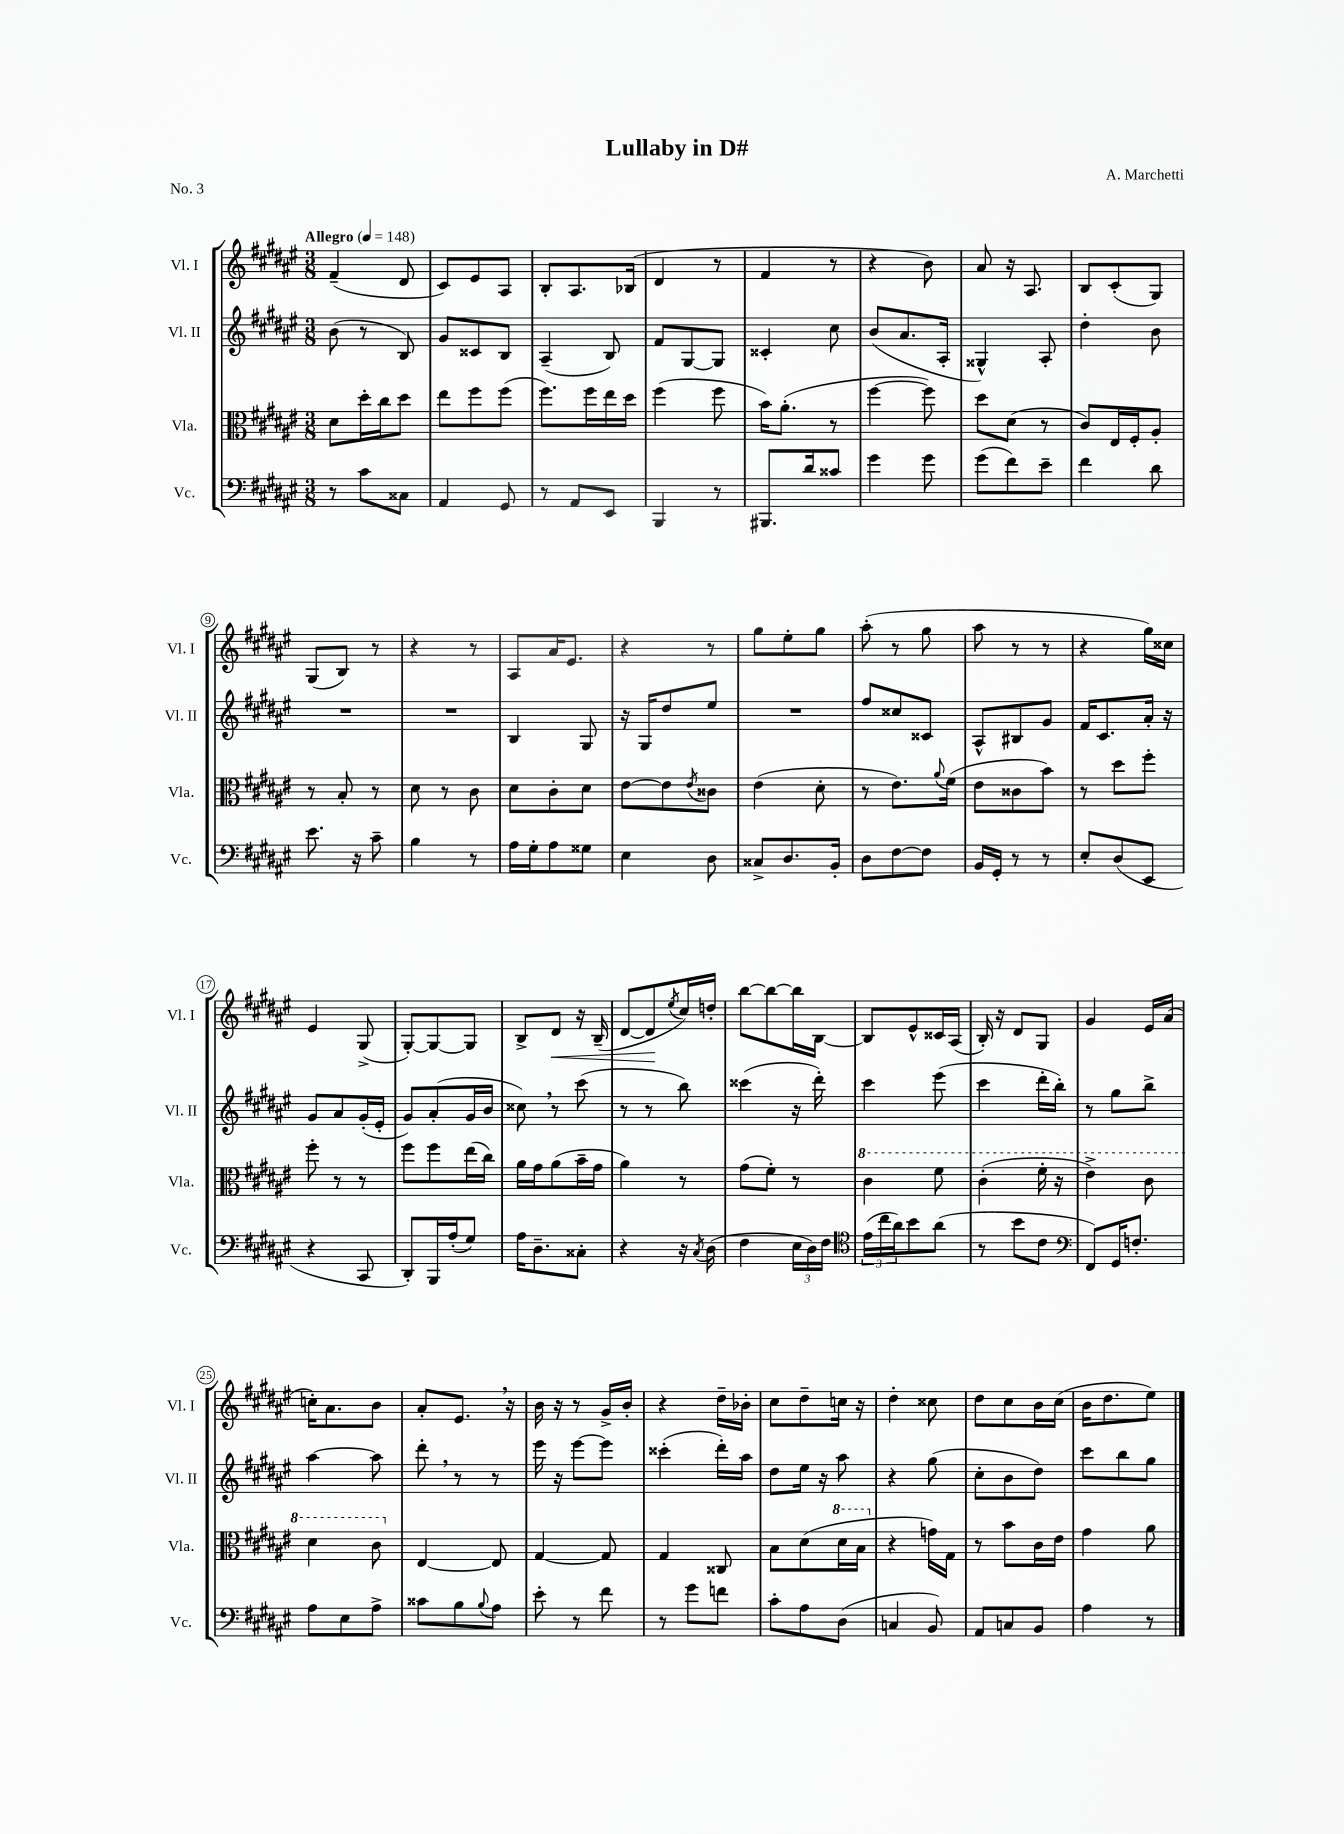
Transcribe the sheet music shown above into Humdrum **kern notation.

**kern	**kern	**kern	**kern
*staff4	*staff3	*staff2	*staff1
*clefF4	*clefC3	*clefG2	*clefG2
*k[f#c#g#d#a#e#]	*k[f#c#g#d#a#e#]	*k[f#c#g#d#a#e#]	*k[f#c#g#d#a#e#]
*M3/8	*M3/8	*M3/8	*M3/8
*MM148	*MM148	*MM148	*MM148
8r	8d#	(8b	(4f#~
8c#	16dd#'	8r	.
.	16cc#	.	.
8C##	8dd#	8B)	8d#
=	=	=	=
4AA#	8ee#	8g#	8c#)
.	8ff#	8c##	8e#
8GG#	(8ff#	8B	8A#
=	=	=	=
8r	8.ff#)	(4A#~	8B'
8AA#	.	.	8.A#
.	16ff#	.	.
8EE#	16ee#	8B)	.
.	16dd#	.	(16B-
=	=	=	=
4BBB	(4ff#	8f#	4d#
.	.	[8G#	.
8r	8ff#	8G#]	8r
=	=	=	=
8.BBB#	16b)	4c##'	4f#
.	(8.a#'	.	.
16d#	.	.	.
8c##	8r	8cc#	8r
=	=	=	=
4g#	[4ff#	(8b	4r
.	.	8.a#	.
8g#	8ff#])	.	8b)
.	.	16A#'	.
=	=	=	=
(8g#	8dd#	4G##^^)	8a#
8f#)	(8d#	.	16r
.	.	.	8.A#
8e#~	8r	8A#'	.
=	=	=	=
4f#	8c#)	4dd#'	8B
.	16E#	.	(8c#'
.	16F#'	.	.
8d#	8A#'	8b	8G#)
=	=	=	=
8.e#	8r	4.r	(8G#
.	8B'	.	8B)
16r	.	.	.
8c#~	8r	.	8r
=	=	=	=
4B	8d#	4.r	4r
.	8r	.	.
8r	8c#	.	8r
=	=	=	=
16A#	8d#	4B	8A#
16G#'	.	.	.
8A#	8c#'	.	16a#
.	.	.	8.e#
8G##	8d#	8G#	.
=	=	=	=
4E#	[8e#	16r	4r
.	.	16G#	.
.	8e#]	8dd#	.
.	8qe#	.	.
8D#	8c##	8ee#	8r
=	=	=	=
8C##^	(4e#	4.r	8gg#
8.D#	.	.	8ee#'
.	8d#'	.	8gg#
16BB'	.	.	.
=	=	=	=
8D#	8r	8ff#	(8aa#'
[8F#	8.e#)	8cc##	8r
8F#]	.	8c##	8gg#
.	8qqa#	.	.
.	(16f#	.	.
=	=	=	=
16BB	8e#	8A#^^	8aa#
16GG#'	.	.	.
8r	8c##	8B#	8r
8r	8b)	8g#	8r
=	=	=	=
8E#'	8r	16f#	4r
.	.	8.c#	.
(8D#	8dd#	.	.
8EE#	8ff#'	16a#'	16gg#)
.	.	16r	16cc##
=	=	=	=
4r	8ff#'	8g#	4e#
.	8r	8a#	.
8CC#	8r	(16g#'	(8G#^
.	.	16e#'	.
=	=	=	=
8DD#')	8ff#	8g#)	[8G#')
16BBB	8ff#	(8a#'	8G#_
(16A#'	.	.	.
8G#)	(16ee#	16g#	8G#]
.	16cc#)	16b	.
=	=	=	=
16A#	16a#	8cc##)	8B^
8.D#~	16g#	.	.
.	(8a#	8r	8d#
8C##'	16b~	(8ccc#	16r
.	16g#	.	(16B~
=	=	=	=
4r	4a#)	8r	[8d#
.	.	8r	8d#]
.	.	.	8qee#
16r	8r	8bb)	16cc#)
8qC#	.	.	.
(16D#	.	.	16dd'
=	=	=	=
4F#	(8g#	(4ccc##	[8bb
.	8f#')	.	8bb_
24E#	8r	16r	16bb]
24D#)	.	.	.
.	.	16ddd#')	[16B
24F#	.	.	.
=	=	=	=
*clefC4	*	*	*
(24e#	4cc#	4ccc#	8B]
24cc#	.	.	.
24a#)	.	.	.
8b	.	.	8e#^^
(8a#	8ff#	(8eee#	16c##
.	.	.	(16A#
=	=	=	=
8r	(4cc#'	4ccc#	16B')
.	.	.	16r
8b	.	.	8d#
8c#	16ff#'	16ddd#'	8G#
.	16r	16bb')	.
=	=	=	=
*clefF4	*	*	*
8FF#)	4ee#^)	8r	4g#
16GG#	.	8gg#	.
8.F'	.	.	.
.	8cc#	8bb^	16e#
.	.	.	(16a#
=	=	=	=
8A#	4dd#	[4aa#	16cc')
.	.	.	8.a#
8E#	.	.	.
8A#^	8cc#	8aa#]	8b
=	=	=	=
8c##	[4E#	8ddd#'	8a#'
8B	.	8r	8.e#
8qqB	.	.	.
8A#	8E#]	8r	.
.	.	.	16r
=	=	=	=
8e#'	[4G#	16eee#	16b
.	.	16r	16r
8r	.	[8eee#	8r
8f#	8G#]	8eee#]	16g#^
.	.	.	16b'
=	=	=	=
8r	4G#	(4ccc##'	4r
8g#	.	.	.
8f	8C##	16ddd#')	16dd#~
.	.	16aa#	16b-'
=	=	=	=
8c#'	8B	8dd#	8cc#
8A#	(8d#	16ee#	8dd#~
.	.	16r	.
(8D#	16dd#	8aa#	16cc
.	16b	.	16r
=	=	=	=
4C	4r	4r	4dd#'
8BB)	16g)	(8gg#	8cc##
.	16G#	.	.
=	=	=	=
8AA#	8r	8cc#'	8dd#
8C	8b	8b	8cc#
8BB	16c#	8dd#)	16b
.	16e#	.	(16cc#
=	=	=	=
4A#	4g#	8ccc#	16b
.	.	.	8.dd#
.	.	8bb	.
8r	8a#	8gg#	8ee#)
==	==	==	==
*-	*-	*-	*-
